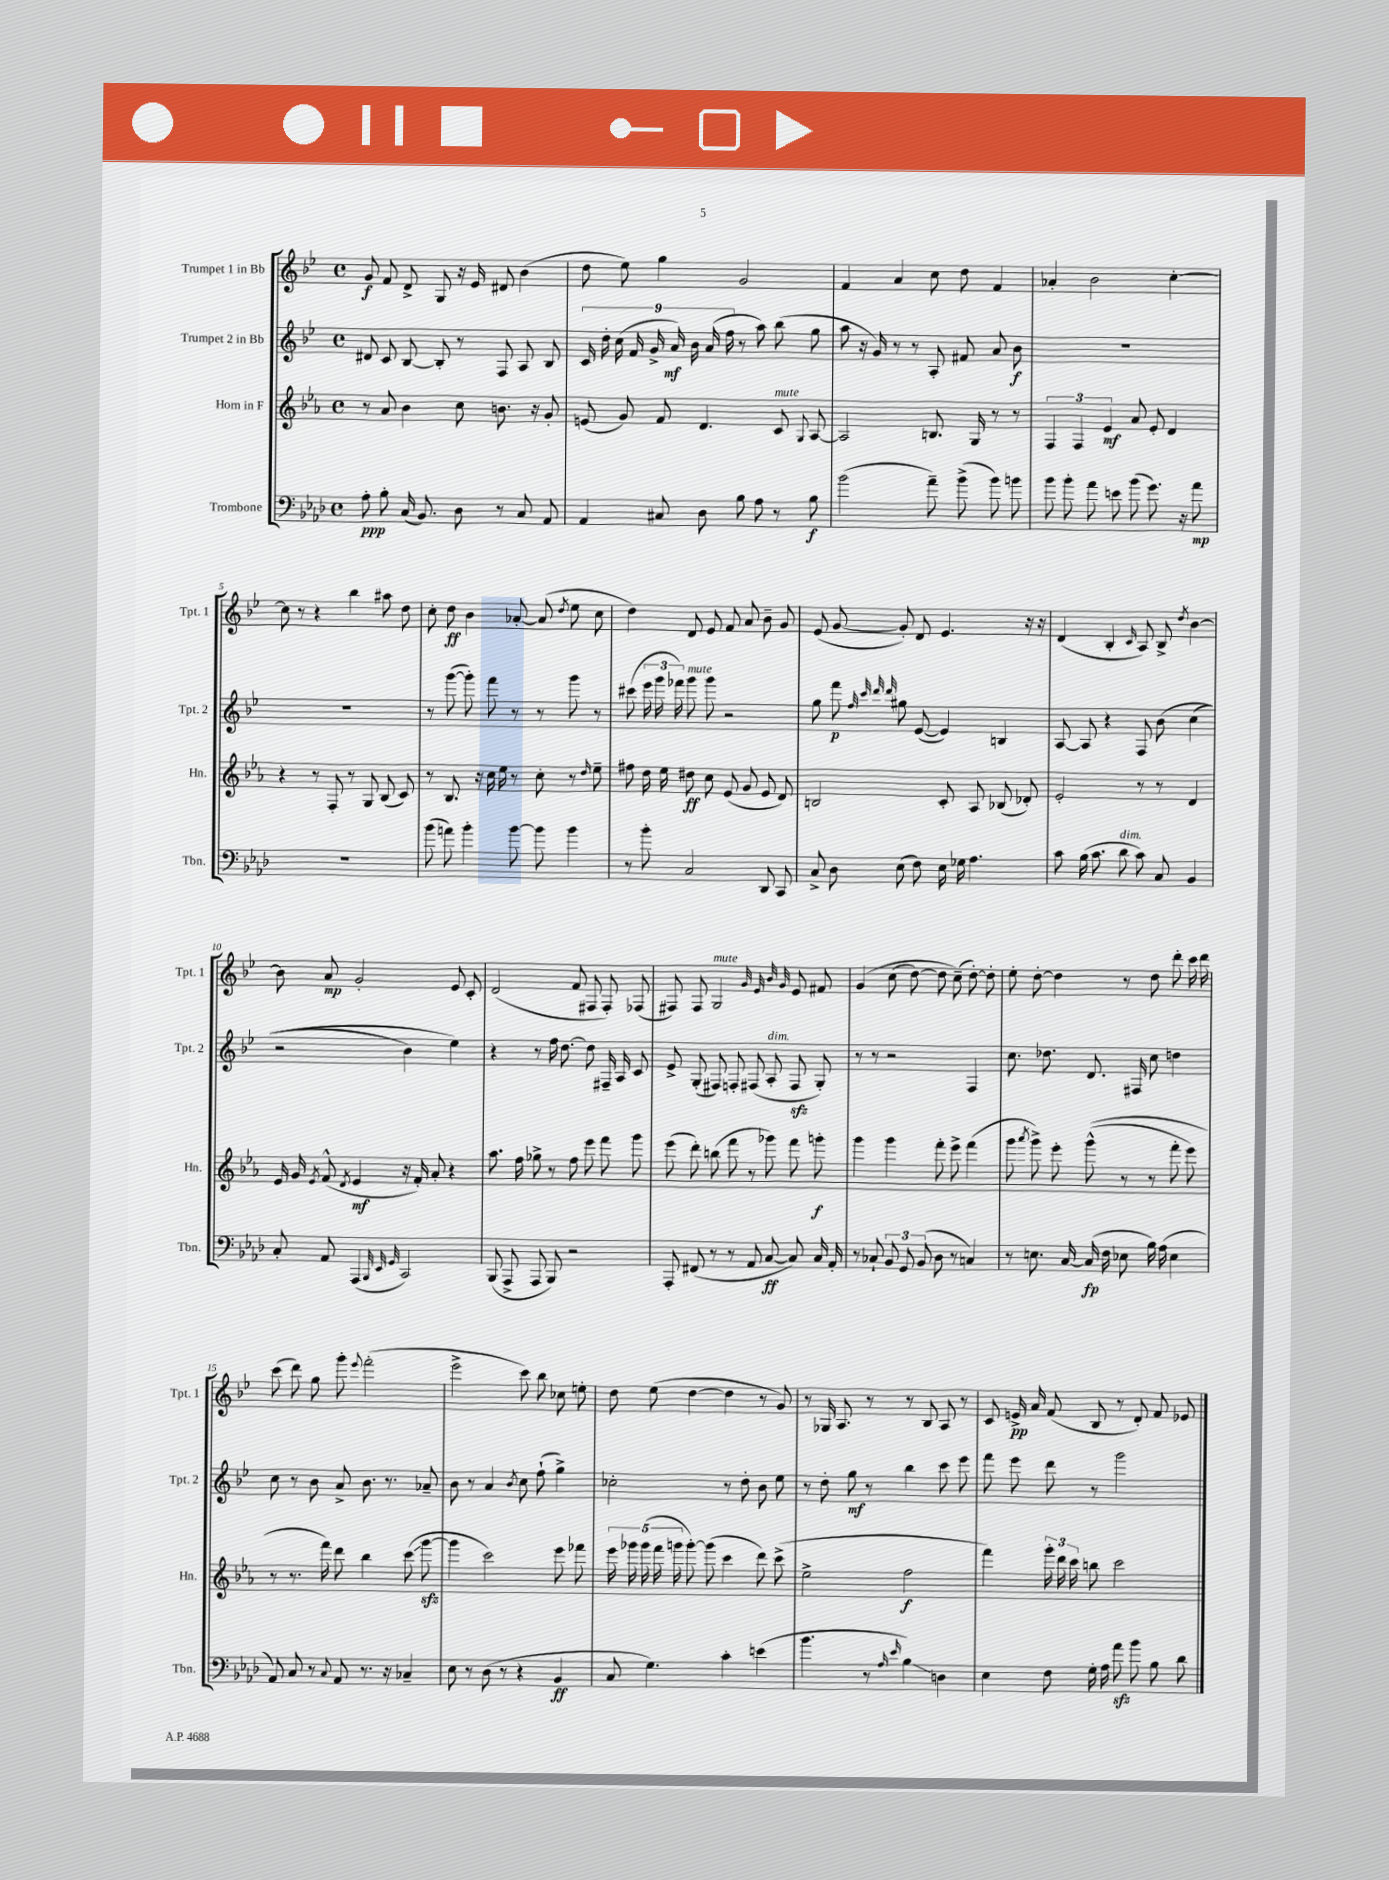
<<
\new StaffGroup <<
\new Staff = "s0" \with { instrumentName = "Trumpet 1 in Bb" shortInstrumentName = "Tpt. 1" } {
    \clef treble \key bes \major \defaultTimeSignature \time 4/4
    \autoBeamOff g'8\f f'8 d'8-> g8 r16 ees'16 dis'8 bes'4( |
    d''8 ees''8) g''4 g'2 |
    f'4 a'4 c''8 d''8 f'4 |
    aes'4-. bes'2 c''4~-. |
    c''8 r8 r4 bes''4 ais''8 d''8 |
    c''8-. d''8\ff bes'4 aes'8~-. aes'8( \acciaccatura { d''8 } ees''8 c''8 |
    d''4) d'8 ees'8 f'8 a'8 bes'8-- g'8 |
    ees'8( g'8~ g'8-.) d'8 ees'4. r16 r16 |
    d'4( bes4-. \grace { c'16 } a8) bes8-> \acciaccatura { d''8 } bes'4~ |
    bes'8 a'8\mp g'2-. ees'8 c'8-. |
    d'2( f'8 fis8 fis8-.) fes8( |
    fis8) fis8 g2^\markup { \italic "mute" } \grace { g'32 ees'32 bes'32 g'32 } ees'8 fis'8 |
    g'4\( c''8( d''8~) d''8 c''8--(\) d''8~-.) d''8-. |
    ees''8-. d''8~-. d''4 r8 d''8 d'''8-. c'''16 d'''16 |
    c'''8( d'''8) g''8 g'''8-. \appoggiatura { ees'''8 } f'''2-.( |
    ees'''2-> c'''8) bes''8 ces''8 e''8-. |
    d''8 ees''8( d''4~ d''4 r8 g'8) |
    r8 ges16 a8. r8 r8 bes8 a8 r8 |
    c'8 e'16->\pp a'16 f'8( bes8 r8 d'8-.) f'8 ees'8 \bar "|." |
}
\new Staff = "s1" \with { instrumentName = "Trumpet 2 in Bb" shortInstrumentName = "Tpt. 2" } {
    \clef treble \key bes \major \defaultTimeSignature \time 4/4
    \autoBeamOff dis'8 c'8 bes8~ bes8-. r8 f8 a8 bes8 |
    \tuplet 9/8 { c'16 d''16-. c''16( f'16 g'16-> a'16\mf) bes'16 a'16( f''16 } r8 a''8) bes''8( g''8 |
    a''8 r16 g'16) r8 r8 a8-. fis'8 a'8 bes'8\f |
    R1 |
    R1 |
    r8 g'''8~( g'''8-.) f'''8 r8 r8 g'''8 r8 |
    cis'''8( \tuplet 3/2 { ees'''16 g'''16 fes'''16) } g'''8^\markup { \italic "mute" } g'''8 r2 |
    g''8 f'''8\p \grace { f''32 c'''32 d'''32 d'''32 } gis''8 ees'8~( ees'4) b4 |
    a8~ a8 r4 f8 bes'8\( c''4( |
    r2 bes'4) ees''4\) |
    r4 r8 f''16 d''8.~ d''8 fis16-- a16 c'8 |
    ees'8-> g8-.( fis8) f8-. fis8( a8-.^\markup { \italic "dim." } fis8\sfz g8-.) |
    r8 r8 r2 f4 |
    c''8. des''8. d'8. fis16 c''8 d''4 |
    c''8 r8 bes'8 a'8-> bes'8. r8. aes'8-- |
    bes'8 r8 a'4 \acciaccatura { bes'8 } c''8 f''8-!( g''4->) |
    ces''2-. r8 d''8-. bes'8 ees''8 |
    r8 d''8-. g''8\mf r8 bes''4 c'''8 ees'''8 |
    f'''8 ees'''8 d'''8 r8 g'''2 \bar "|." |
}
\new Staff = "s2" \with { instrumentName = "Horn in F" shortInstrumentName = "Hn." } {
    \clef treble \key ees \major \defaultTimeSignature \time 4/4
    \autoBeamOff r8 aes'8 bes'4 c''8 b'8. r16 g'8-. |
    e'8( g'8) f'8 d'4. c'8^\markup { \italic "mute" } \appoggiatura { g8 } aes8~ |
    aes2 b8. g16 r8 r8 |
    \tuplet 3/2 { f4 f4 ees'4\mf } aes'8 ees'8-. d'4 |
    r4 r8 f8-. r8 g8 bes8( c'8) |
    r8 bes8. r16 c''16 ees''16 r8 c''8-. r8 \grace { d''16 } ees''8-- |
    fis''8 d''16 ees''16 dis''8\ff c''8 ees'8( g'8 ees'8 d'8) |
    b2 c'8-. aes8 bes8( des'8-.) |
    ees'2-. r8 r8 d'4 |
    ees'16 g'16 \acciaccatura { ees'8 } f'8-^( \acciaccatura { d'8 } ees'4\mf r16 f'16-.) aes'8-. r4 |
    aes''8. f''16 ges''8-> r8 f''8 ees'''8 f'''8 g'''8 |
    ees'''8( d'''8-.) b''8( f'''8 r8 ges'''8) f'''8 g'''8-.\f |
    g'''4 g'''4 f'''8-. ees'''8-> f'''4( |
    g'''8 \acciaccatura { aes'''8 } g'''8->) ees'''8-. g'''8-^(\( r8 r8 f'''8-. ees'''8) |
    r8 r8. f'''16\) d'''8 bes''4 c'''8\glissando( g'''8~\sfz |
    g'''4 c'''2) ees'''8 fes'''8 |
    \tuplet 5/4 { ees'''16 ges'''16 ges'''16( f'''16 g'''16 } g'''8~-.) g'''8( c'''4 d'''8) c'''8->( |
    ees''2-> f''2\f |
    f'''4) \tuplet 3/2 { g'''16-. d'''16 c'''16 } b''8 c'''2 \bar "|." |
}
\new Staff = "s3" \with { instrumentName = "Trombone" shortInstrumentName = "Tbn." } {
    \clef bass \key aes \major \defaultTimeSignature \time 4/4
    \autoBeamOff aes8-.\ppp bes8-. c16( bes,8.) des8 r8 c8 aes,8 |
    aes,4 cis8 des8 bes8 aes8 r8 bes8\f |
    bes'2( aes'8--) bes'8->( bes'8) b'8 |
    bes'8 bes'8-. aes'8 e'8 bes'8( g'8.) r16 aes'8\mp |
    R1 |
    bes'8( a'8) bes'4-. bes'8~ bes'8 bes'4 |
    r8 bes'8-. c2 des,8 c,8 |
    c8-> des8 ees8( f8) ees16 ges16 aes4. |
    c'8 bes16( c'8. des'8^\markup { \italic "dim." } c'8) c8 bes,4 |
    c8-. aes,8 aes,,4( \grace { bes,,32 ees,32 g,32 } c,2) |
    bes,,8( aes,,8-> aes,,8 bes,,8) r2 |
    aes,,8-. fis,8( r8 r8 aes,8 c8~\ff c8) c16 aes,16-. |
    r8 ces8-! \tuplet 3/2 { bes,8 g,8 bes,8( } des8 r8 c4) |
    r8 e8. c16~ c16\fp( f16 ees8 bes16) aes16( ees4 |
    aes,8) c8 r8 \appoggiatura { c8 } aes,8 r8. r16 ces4-- |
    ees8 r8 des8( r8 r4 bes,4\ff |
    c8 g4.) c'4-. e'4( |
    bes'4. r8 \grace { aes16 ees'16 } bes4\glissando) d4 |
    ees4 f8 g16-. aes16 aes'8\sfz bes'8 bes8 des'8 \bar "|." |
}
>>
>>
